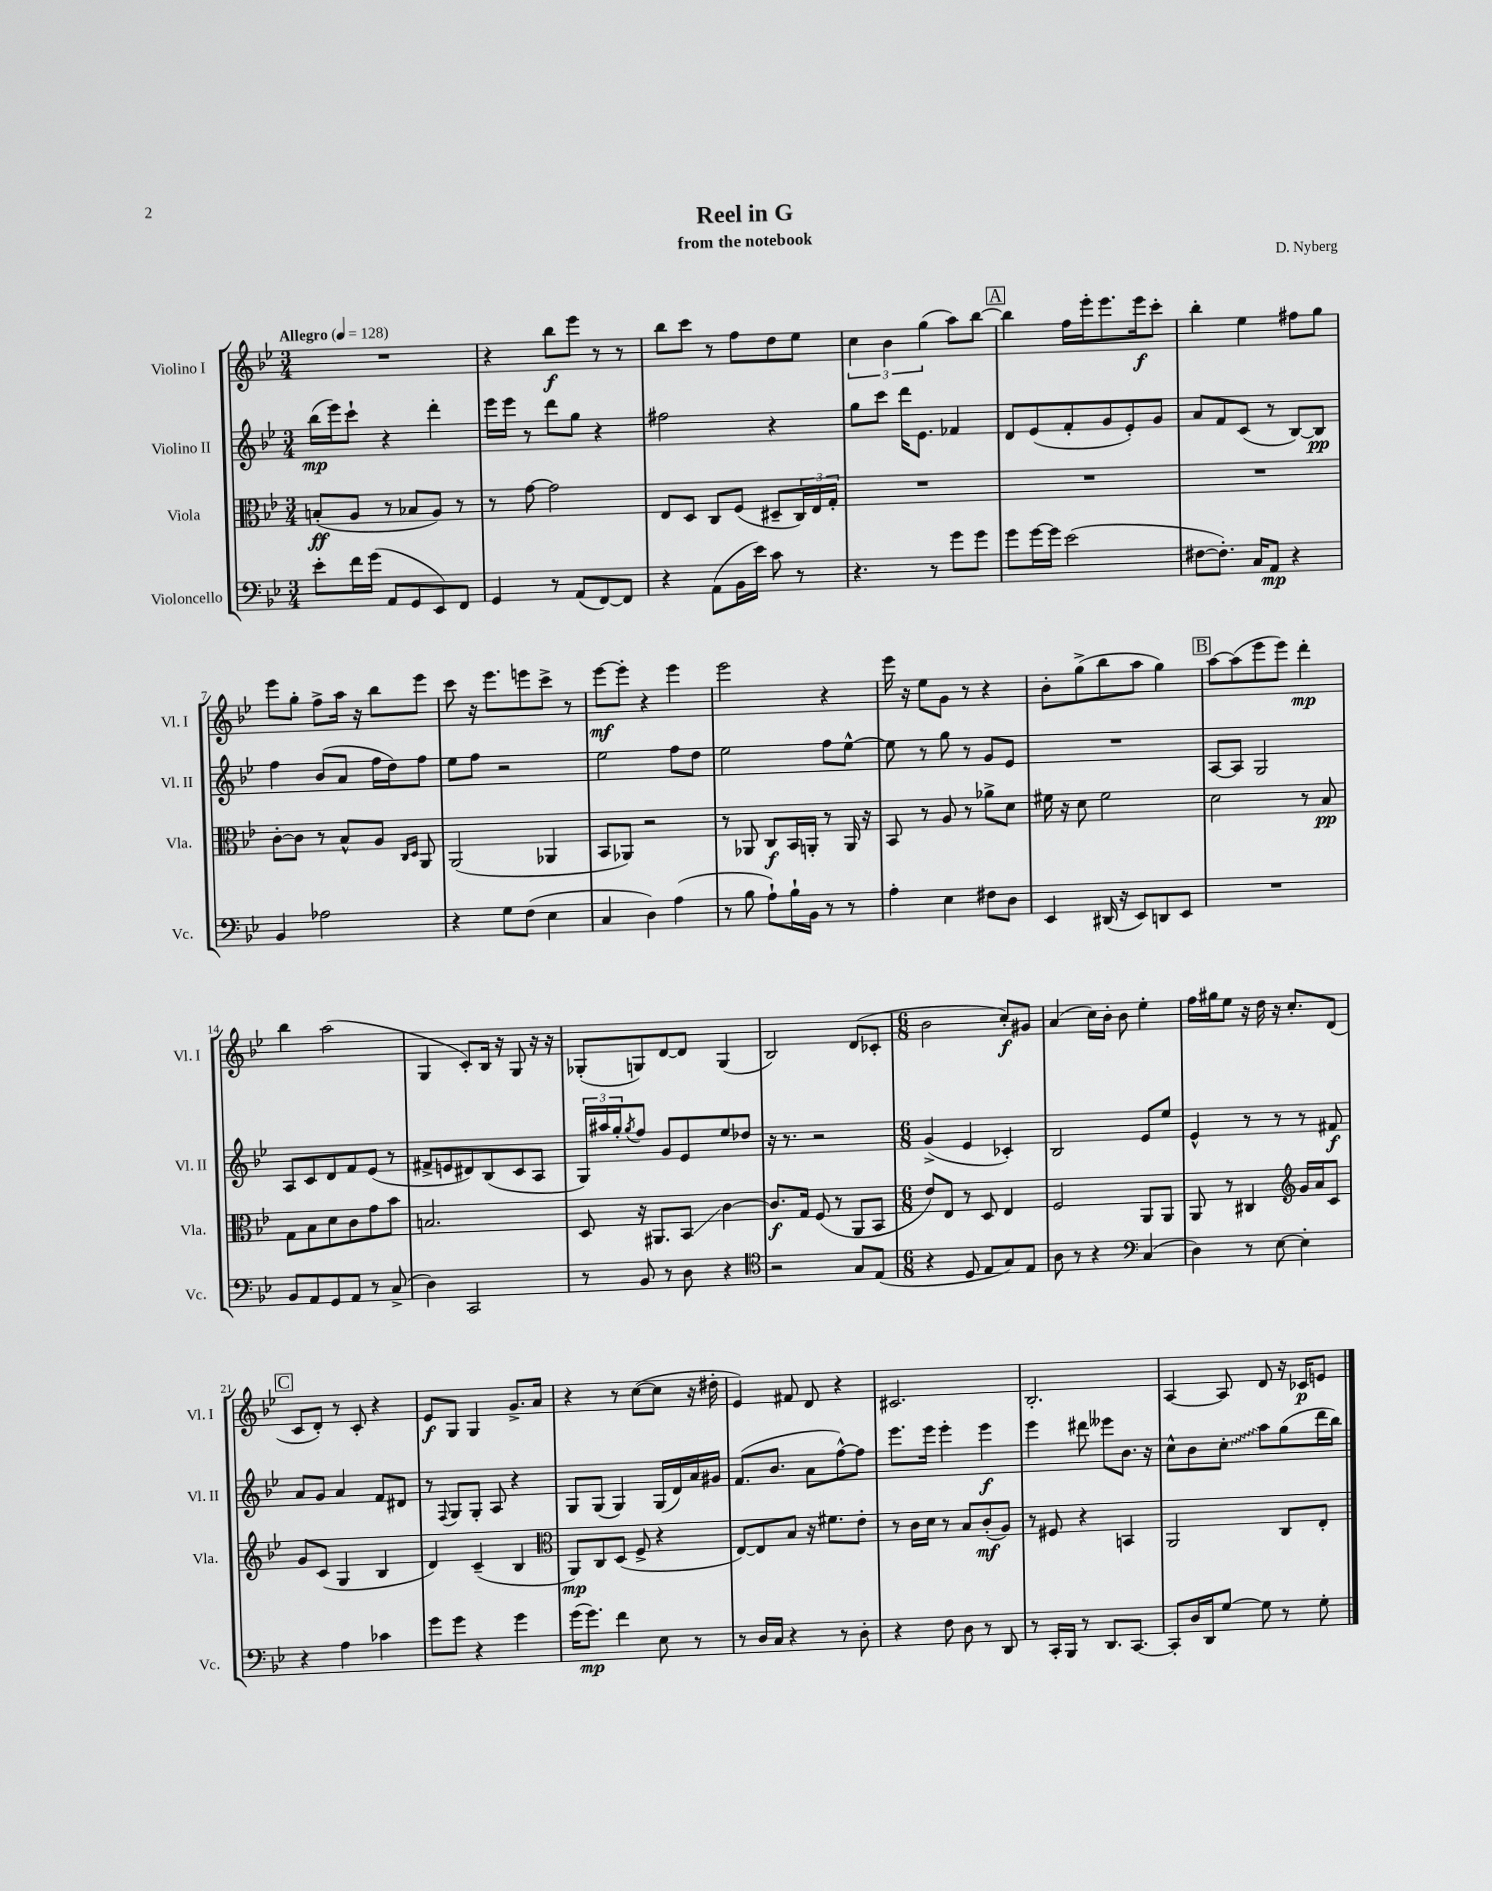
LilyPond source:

\header { title = "Reel in G" composer = "D. Nyberg" subtitle = "from the notebook" }
<<
\new StaffGroup <<
\new Staff = "s0" \with { instrumentName = "Violino I" shortInstrumentName = "Vl. I" } {
    \clef treble \key bes \major \numericTimeSignature \time 3/4 \tempo "Allegro" 4 = 128
    R2. |
    r4 bes''8\f ees'''8 r8 r8 |
    bes''8 c'''8 r8 f''8 d''8 ees''8 |
    \tuplet 3/2 { c''4 bes'4 g''4( } a''8) bes''8~ |
    \mark \markup { \box "A" } bes''4 f''16 ees'''16-. ees'''8. ees'''16\f c'''8-. |
    bes''4-. ees''4 fis''8 g''8 |
    ees'''8 g''8-. f''8-> a''16 r16 bes''8 ees'''8 |
    c'''8 r16 ees'''8. e'''8 c'''8-> r8 |
    ees'''8~\mf ees'''8-. r4 ees'''4 |
    ees'''2 r4 |
    ees'''16 r16 ees''8 g'8 r8 r4 |
    bes'8-. g''8->( bes''8 a''8 g''4) |
    \mark \markup { \box "B" } a''8~ a''8( ees'''8 ees'''8) d'''4-.\mp |
    bes''4 a''2( |
    g4 c'8-.) bes16 r16 g8 r16 r16 |
    ges8-.( g8) d'8~ d'8 g4( |
    bes2) d'8( ces'8-. |
    \numericTimeSignature \time 6/8 bes'2 c''8-.\f) gis'8 |
    a'4( c''16) bes'16-. bes'8 ees''4-. |
    f''16 gis''16 ees''8 r16 d''16 r16 c''8.-. d'8( |
    \mark \markup { \box "C" } c'8 d'8-.) r8 c'8-. r4 |
    ees'8\f g8 g4 g'8.-> a'16 |
    r4 r8 c''8~( c''8 r16 dis''16-. |
    ees'4) fis'8 d'8 r4 |
    cis'2. |
    bes2.-. |
    a4~ a8 d'8 r16 ces'16\p e'8 \bar "|." |
}
\new Staff = "s1" \with { instrumentName = "Violino II" shortInstrumentName = "Vl. II" } {
    \clef treble \key bes \major \numericTimeSignature \time 3/4
    bes''16\mp( ees'''16) c'''8-! r4 d'''4-. |
    ees'''16 ees'''16 r8 d'''8 g''8 r4 |
    fis''2 r4 |
    g''8 c'''8 d'''16 ees'8. fes'4 |
    \mark \markup { \box "A" } d'8 ees'8( f'8-. g'8 ees'8-.) g'8 |
    a'8 f'8 c'8( r8 bes8~) bes8\pp |
    f''4 bes'8( a'8 f''16 d''16) f''8 |
    ees''8 f''8 r2 |
    ees''2 f''8 d''8 |
    ees''2 f''8 ees''8~-^ |
    ees''8 r8 g''8 r8 g'8 ees'8 |
    R2. |
    \mark \markup { \box "B" } a8~ a8 g2 |
    a8 c'8 d'8 f'8 ees'8( r8 |
    fis'8-> e'8 dis'8) bes8( c'8 a8 |
    \tuplet 3/2 { g16) ais''16 g''16-. } \acciaccatura { g''8 } f''8 g'8 ees'8 ees''8 des''8 |
    r16 r8. r2 |
    \numericTimeSignature \time 6/8 g'4->( ees'4 ces'4-.) |
    bes2 ees'8 ees''8 |
    ees'4-^ r8 r8 r8 fis'8\f |
    \mark \markup { \box "C" } a'8 g'8 a'4 f'8 dis'8 |
    r8 \appoggiatura { f8 } g8 g8-. a8 r4 |
    g8 g8( g4) g16( d'16) a'16 gis'16 |
    f'8.( bes'8. a'8 f''8~-^) f''8 |
    ees'''8. ees'''16 ees'''4-. ees'''4\f |
    ees'''4 dis'''8 eeses'''8 bes'8. r16 |
    c''8-^ bes'8 \once \override Glissando.style = #'zigzag c''8-.\glissando a''8 g''8( d'''16 bes''16) \bar "|." |
}
\new Staff = "s2" \with { instrumentName = "Viola" shortInstrumentName = "Vla." } {
    \clef alto \key bes \major \numericTimeSignature \time 3/4
    b8-.\ff( a8 r8 bes8 a8) r8 |
    r8 g'8~ g'2 |
    ees8 d8 c8 f8( dis8-- \tuplet 3/2 { c16) ees16 g16-. } |
    R2. |
    \mark \markup { \box "A" } R2. |
    R2. |
    c'8~-. c'8 r8 bes8-^ a8 \grace { c16 d16 } a,8 |
    a,2( aes,4 |
    bes,8 aes,8) r2 |
    r8 aes,8 c8\f bes,16 a,16-. r8 a,16 r16 |
    bes,8 r8 a8 r8 aes'8-> d'8 |
    fis'16 r16 d'8 fis'2 |
    \mark \markup { \box "B" } d'2 r8 bes8\pp |
    g8 bes8 d'8 c'8 g'8 bes'8 |
    b2. |
    d8 r16 ais,8. bes,8\glissando c'4~ |
    c'8.\f g16 f8( r8 a,8 bes,8 |
    \numericTimeSignature \time 6/8 ees'8) ees8 r8 d8 ees4 |
    f2 a,8 a,8 |
    a,8 r8 cis4 \clef treble g'16 a'16 c'8 |
    \mark \markup { \box "C" } g'8 c'8( g4 bes4 |
    d'4) c'4--( bes4 |
    \clef alto a,8\mp) c8 d8( f8-> r4 |
    ees8~) ees8 bes8 r16 fis'8. ees'8-. |
    r8 c'16 d'16 r8 bes8 c'8-.\mf( a8) |
    r8 fis8 r4 b,4 |
    a,2 c8 ees8-. \bar "|." |
}
\new Staff = "s3" \with { instrumentName = "Violoncello" shortInstrumentName = "Vc." } {
    \clef bass \key bes \major \numericTimeSignature \time 3/4
    ees'8-. f'16 g'16( a,8 g,8 ees,8) f,8 |
    g,4 r8 a,8( f,8~) f,8 |
    r4 a,8( bes,16 ees'16) c'8 r8 |
    r4. r8 g'8 g'8 |
    \mark \markup { \box "A" } g'8 g'16~ g'16 ees'2( |
    fis8~ fis8.-.) c16 a,8\mp r4 |
    bes,4 aes2 |
    r4 g8 f8( ees4 |
    c4 d4) a4( |
    r8 bes8 a8-!) bes16-! bes,16 r8 r8 |
    a4-. ees4 fis8 d8 |
    ees,4 dis,16( r16 ees,8) d,8 ees,8 |
    \mark \markup { \box "B" } R2. |
    bes,8 a,8 g,8 a,8 r8 c8->( |
    d4) c,2 |
    r8 bes,8 r8 d8 r4 |
    \clef tenor r2 g8 ees8( |
    \numericTimeSignature \time 6/8 r4 d8 ees8 g8) ees8 |
    a8 r8 r4 \clef bass c4( |
    d4) r8 ees8~ ees4-. |
    \mark \markup { \box "C" } r4 a4 ces'4 |
    g'8 g'8 r4 g'4 |
    g'16( g'8.\mp) f'4 ees8 r8 |
    r8 d16 c16 r4 r8 d8-. |
    r4 f8 d8 r8 d,8 |
    r8 c,16-. bes,,16 r8 d,8. c,8.~ |
    c,8-. d16 d,16 g8~ g8 r8 g8-. \bar "|." |
}
>>
>>
